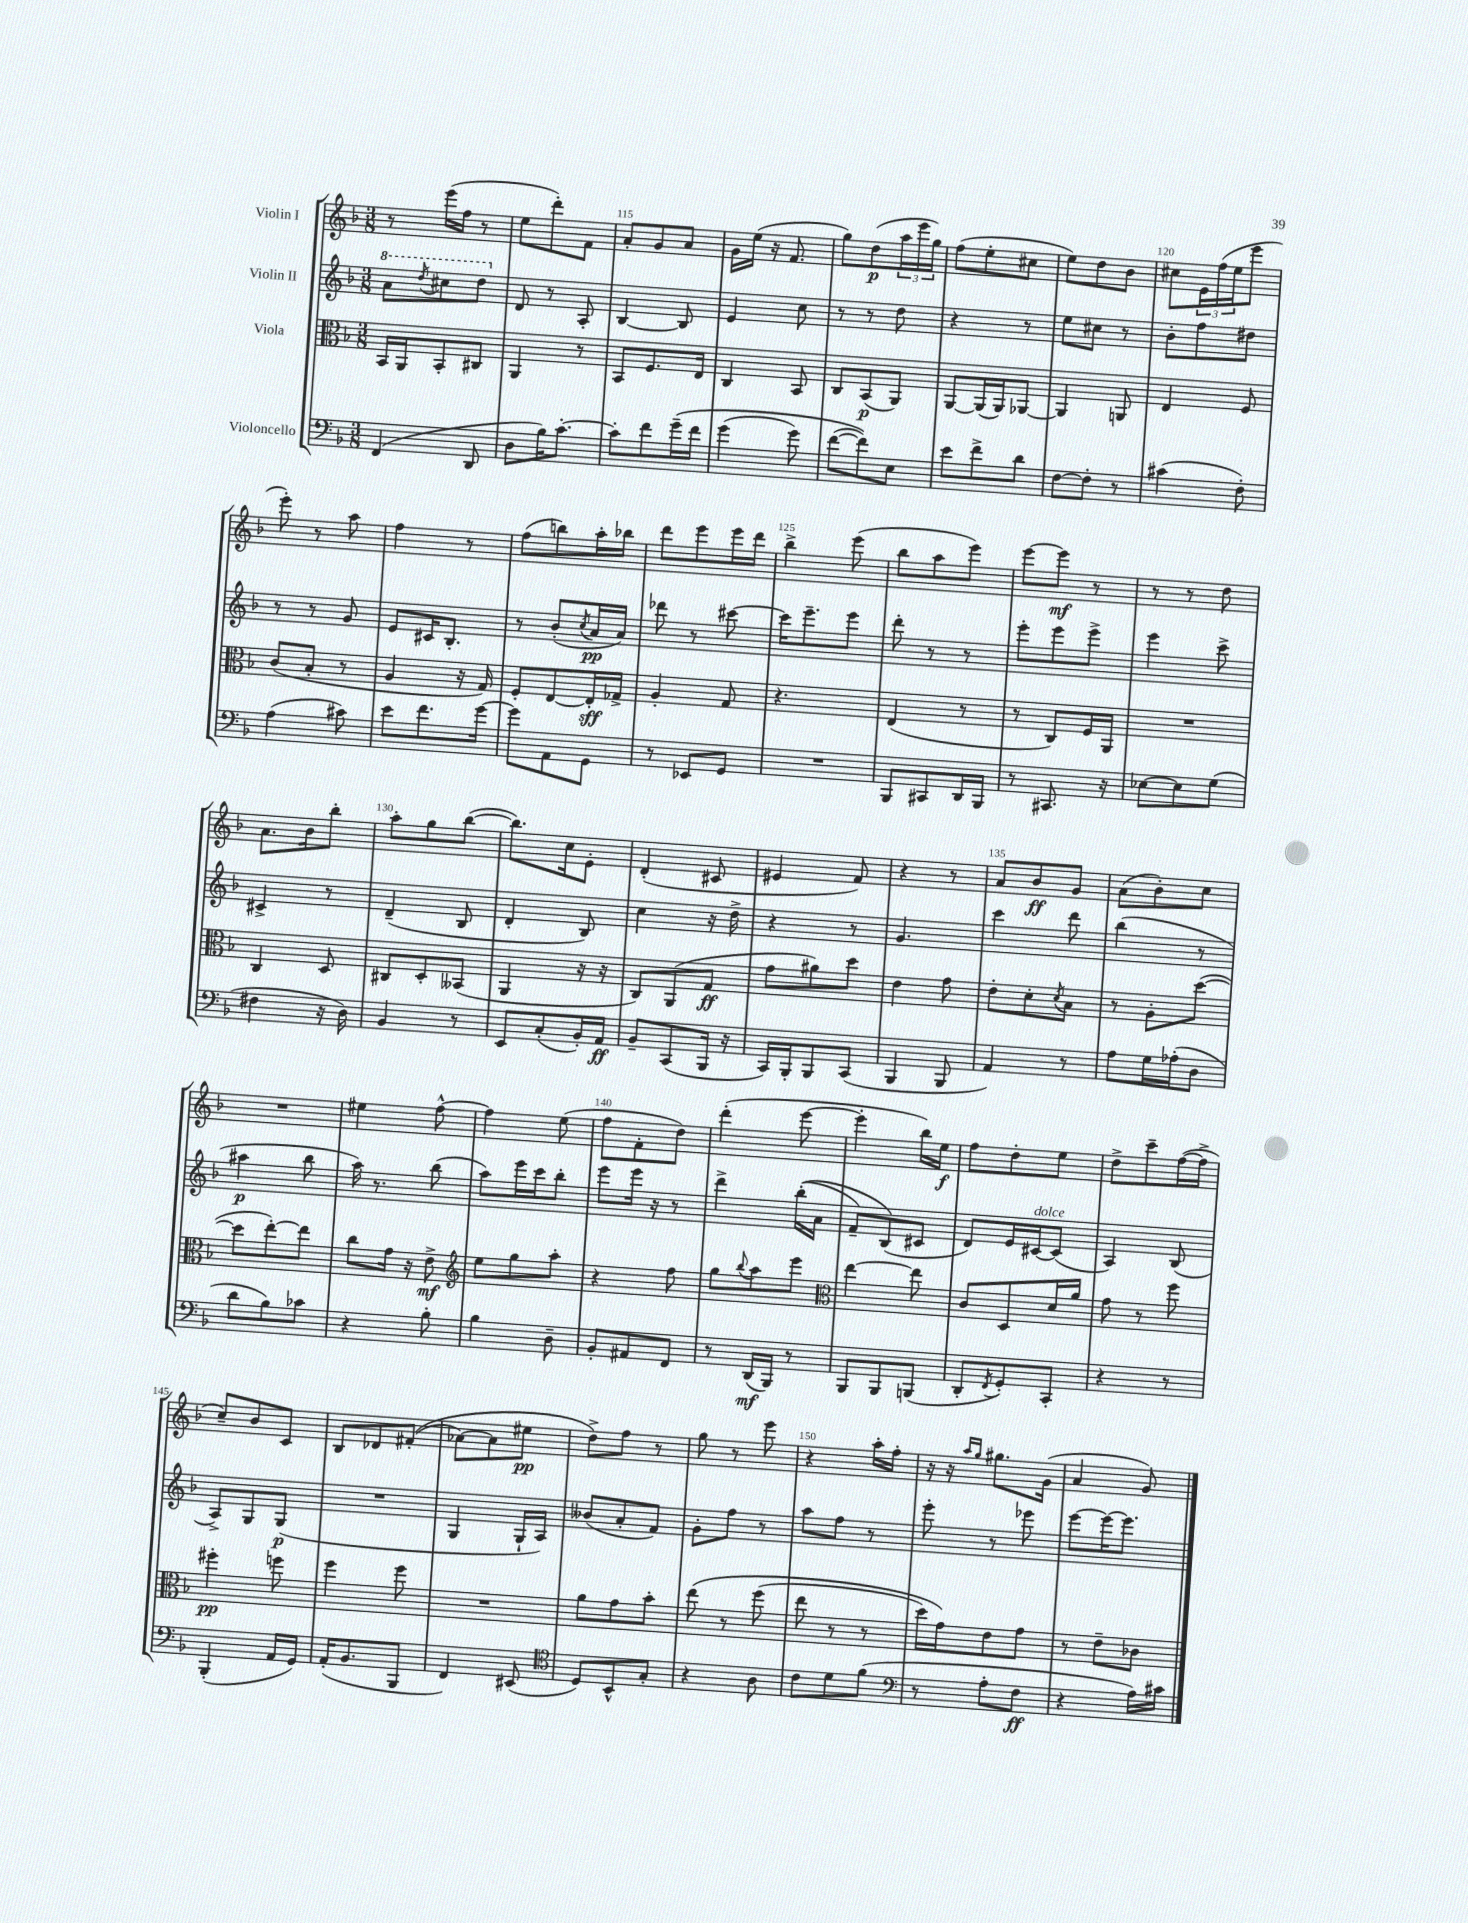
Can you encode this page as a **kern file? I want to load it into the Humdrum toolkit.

**kern	**dynam	**kern	**dynam	**kern	**dynam	**kern	**dynam
*part4	*part4	*part3	*part3	*part2	*part2	*part1	*part1
*staff4	*staff4	*staff3	*staff3	*staff2	*staff2	*staff1	*staff1
*I"Violoncello	*	*I"Viola	*	*I"Violin II	*	*I"Violin I	*
*clefF4	*	*clefC3	*	*clefG2	*	*clefG2	*
*k[b-]	*	*k[b-]	*	*k[b-]	*	*k[b-]	*
*M3/8	*	*M3/8	*	*M3/8	*	*M3/8	*
*	*	*	*	*8va	*	*	*
=113	=113	=113	=113	=113	=113	=113	=113
(4FF/	.	16BB-/LL	.	8aa\L	.	8r	.
.	.	16AA/J	.	.	.	.	.
.	.	.	.	8qddd/	.	.	.
.	.	8BB-'/	.	8ccc#X\	.	(16eee\LL	.
.	.	.	.	.	.	16ff\JJ	.
8DD/	.	8C#X/J	.	8ddd\J	.	8r	.
=114	=114	=114	=114	=114	=114	=114	=114
*	*	*	*	*X8va	*	*	*
8D\L	.	4AA/	.	8d/	.	8ee\L	.
16B-\K)	.	.	.	8r	.	8ddd'\)	.
[8.c'\J	.	.	.	.	.	.	.
.	.	8r	.	8A'/	.	8f\J	.
=115	=115	=115	=115	=115	=115	=115	=115
8c'\L]	.	8BB-/L	.	[4B-/	.	8a'/L	.
8f\	.	8.F/	.	.	.	8g/	.
(16g~\L	.	.	.	8B-/]	.	8a/J	.
16f\JJ	.	16E/Jk	.	.	.	.	.
=116	=116	=116	=116	=116	=116	=116	=116
(4g\	.	4C/	.	4e/	.	16g\LL	.
.	.	.	.	.	.	(16ee\JJ	.
.	.	.	.	.	.	16r	.
.	.	.	.	.	.	8.f/	.
8g\)	.	8BB-/	.	8cc\	.	.	.
=117	=117	=117	=117	=117	=117	=117	=117
([8f\L	.	8C/L	.	8r	.	8gg\L)	.
8f\]))	.	(8BB-/	p	8r	.	(8dd\	p
8E\J	.	8AA/J)	.	8dd\	.	24aa\L	.
.	.	.	.	.	.	24eee\	.
.	.	.	.	.	.	24gg\JJ)	.
=118	=118	=118	=118	=118	=118	=118	=118
8e\L	.	[8AA/L	.	4r	.	(8ff\L	.
8f^\	.	(16AA/L]	.	.	.	8ee'\	.
.	.	16AA/J)	.	.	.	.	.
8d\J	.	[8AA-X/J	.	8r	.	8cc#X\J	.
=119	=119	=119	=119	=119	=119	=119	=119
[8F\L	.	4AA-/]	.	8ee\L	.	8ee\L)	.
8F'\J]	.	.	.	8cc#X\J	.	8dd\	.
8r	.	8AAn/	.	8r	.	8b-\J	.
=120	=120	=120	=120	=120	=120	=120	=120
(4c#X\	.	4E/	.	8b-'\L	.	8cc#X\L	.
.	.	.	.	8ff\	.	24e\L	.
.	.	.	.	.	.	(24ff\	.
.	.	.	.	.	.	24ee\J	.
8F'\)	.	8F/	.	8dd#X\J	.	8eee\J	.
!!LO:LB:g=z
=121	=121	=121	=121	=121	=121	=121	=121
(4A\	.	(8c/L	.	8r	.	8eee'\)	.
.	.	8B-'/J	.	8r	.	8r	.
8c#X\)	.	8r	.	8g/	.	8aa\	.
=122	=122	=122	=122	=122	=122	=122	=122
8e\L	.	4A/	.	8e/L	.	4ff\	.
8.f\	.	.	.	16c#X/K	.	.	.
.	.	.	.	8.B-'/J	.	.	.
.	.	16r	.	.	.	8r	.
[16g\Jk	.	16G/)	.	.	.	.	.
=123	=123	=123	=123	=123	=123	=123	=123
8g\L]	.	8F'/L	.	8r	.	(8ff\L	.
8AA\	.	[8E/	.	(8b-'/L	.	8bbn\)	.
.	.	.	.	8qcc/	.	.	.
8GG\J	.	16E'/L]	sff	16a/L	pp	16aa'\L	.
.	.	16G-X^/JJ	.	16a/JJ)	.	16bb-X\JJ	.
=124	=124	=124	=124	=124	=124	=124	=124
8r	.	4A'/	.	8ddd-X\	.	8ddd\L	.
8EE-X/L	.	.	.	8r	.	8eee\	.
8GG/J	.	8G/	.	[8ccc#X\	.	16eee\L	.
.	.	.	.	.	.	16ddd\JJ	.
=125	=125	=125	=125	=125	=125	=125	=125
4.r	.	4.r	.	16ccc#\KL]	.	4bb-^\	.
.	.	.	.	8.eee~\	.	.	.
.	.	.	.	8eee\J	.	(8eee\	.
=126	=126	=126	=126	=126	=126	=126	=126
8BBB-/L	.	(4E/	.	8ddd'\	.	8bb-\L	.
8CC#X/	.	.	.	8r	.	8aa\	.
16DD/L	.	8r	.	8r	.	8eee\J)	.
16BBB-/JJ	.	.	.	.	.	.	.
=127	=127	=127	=127	=127	=127	=127	=127
8r	.	8r	.	8eee'\L	.	[8eee\L	.
8.CC#X/	.	8C/L)	.	8eee\	.	8eee\J]	mf
.	.	16F/L	.	8eee^\J	.	8r	.
16r	.	16AA/JJ	.	.	.	.	.
=128	=128	=128	=128	=128	=128	=128	=128
[8E-X\L	.	4.r	.	4eee\	.	8r	.
8E-\]	.	.	.	.	.	8r	.
(8G\J	.	.	.	8ccc^\	.	8dd\	.
!!LO:LB:g=z
=129	=129	=129	=129	=129	=129	=129	=129
4F#X\	.	4C/	.	4c#X^/	.	8.a\L	.
.	.	.	.	.	.	16b-\k	.
16r	.	8D/	.	8r	.	8bb-'\J	.
16D\)	.	.	.	.	.	.	.
=130	=130	=130	=130	=130	=130	=130	=130
4BB-/	.	8C#X/L	.	(4d~/	.	8aa'\L	.
.	.	8D'/	.	.	.	8gg\	.
8r	.	(8BB--X/J	.	8B-/	.	([8bb-\J	.
=131	=131	=131	=131	=131	=131	=131	=131
8EE/L	.	4AA/	.	4d'/	.	8.bb-\L])	.
(8C'/	.	.	.	.	.	.	.
.	.	.	.	.	.	16cc\k	.
16BB-'/L)	.	16r	.	8B-/)	.	8e'\J	.
16AA/JJ	ff	16r	.	.	.	.	.
=132	=132	=132	=132	=132	=132	=132	=132
8BB-~/L	.	8C/L)	.	4cc\	.	(4d'/	.
(8CC/	.	(8AA/	.	.	.	.	.
16BBB-/Jk	.	8G/J	ff	16r	.	8c#X/	.
16r	.	.	.	16dd^\	.	.	.
=133	=133	=133	=133	=133	=133	=133	=133
16CC/LL)	.	8g\L	.	4r	.	4e#X/	.
16BBB-'/J	.	.	.	.	.	.	.
8BBB-/	.	8a#X\)	.	.	.	.	.
(8CC/J	.	8dd\J	.	8r	.	8f/)	.
=134	=134	=134	=134	=134	=134	=134	=134
4BBB-/	.	4e\	.	4.g/	.	4r	.
8BBB-/	.	8g\	.	.	.	8r	.
=135	=135	=135	=135	=135	=135	=135	=135
4AA/)	.	8e'\L	.	4ccc\	.	8a/L	.
.	.	8d'\	.	.	.	8b-/	ff
.	.	8qd/	.	.	.	.	.
8r	.	8B-\J	.	8ddd\	.	8g/J	.
=136	=136	=136	=136	=136	=136	=136	=136
8A\L	.	8r	.	(4bb-\	.	(8a\L	.
16G\L	.	8A'\L	.	.	.	8b-'\)	.
(16A-X'\J	.	.	.	.	.	.	.
8D\J	.	([8dd\J	.	8r	.	8cc\J	.
!!LO:LB:g=z
=137	=137	=137	=137	=137	=137	=137	=137
8d\L	.	8dd\L]	.	4aa#X\	p	4.r	.
8B-\)	.	[8ee'\)	.	.	.	.	.
8c-X\J	.	8ee\J]	.	8bb-\	.	.	.
=138	=138	=138	=138	=138	=138	=138	=138
4r	.	8cc\L	.	16aa\)	.	4ee#X\	.
.	.	.	.	8.r	.	.	.
.	.	16g\Jk	.	.	.	.	.
.	.	16r	.	.	.	.	.
8B-'\	.	8e^\	mf	(8bb-\	.	[8ff^^\	.
=139	=139	=139	=139	=139	=139	=139	=139
*	*	*clefG2	*	*	*	*	*
4B-\	.	8ee\L	.	8aa\L)	.	4ff\]	.
.	.	8gg\	.	16eee\L	.	.	.
.	.	.	.	16ccc\J	.	.	.
8D~\	.	8aa'\J	.	8bb-'\J	.	(8ee\	.
=140	=140	=140	=140	=140	=140	=140	=140
8BB-'/L	.	4r	.	8eee\L	.	8ff\L	.
8AA#X/	.	.	.	16eee\Jk	.	8f'\	.
.	.	.	.	16r	.	.	.
8FF/J	.	8ff\	.	8r	.	8dd\J)	.
=141	=141	=141	=141	=141	=141	=141	=141
8r	.	8gg\L	.	4ddd^\	.	(4ddd'\	.
.	.	8qqbb-/	.	.	.	.	.
(16DD/LL	mf	8aa\	.	.	.	.	.
16BBB-/JJ)	.	.	.	.	.	.	.
8r	.	8eee\J	.	((16bb-'\LL	.	[8eee\	.
.	.	.	.	16a\JJ	.	.	.
=142	=142	=142	=142	=142	=142	=142	=142
*	*	*clefC3	*	*	*	*	*
8BBB-/L	.	[4ee\	.	8f~/L)	.	4eee'\]	.
8BBB-/	.	.	.	(8B-/)	.	.	.
(8BBBn/J	.	8ee\]	.	8c#X/J	.	16bb-\LL)	.
.	.	.	.	.	.	16ee\JJ	f
=143	=143	=143	=143	=143	=143	=143	=143
8DD'/L	.	8c/L	.	8d/L)	.	8ff\L	.
8qFF/	.	.	.	.	.	.	.
8GG'/)	.	8D/	.	16e/L	.	8dd'\	.
!	!	!	!	!LO:TX:a:i:t=dolce	!	!	!
.	.	.	.	[16c#X/J	.	.	.
8CC'/J	.	16d/L	.	(8c#/J]	.	8ee\J	.
.	.	16a/JJ	.	.	.	.	.
=144	=144	=144	=144	=144	=144	=144	=144
4r	.	8g\	.	4A/)	.	8dd^\L	.
.	.	8r	.	.	.	8ccc~\	.
8r	.	8ff\	.	(8B-/	.	([16ff\L	.
.	.	.	.	.	.	16ff^\JJ]	.
!!LO:LB:g=z
=145	=145	=145	=145	=145	=145	=145	=145
(4BBB-'/	.	4ff#X'\	pp	8A^/L)	.	8cc~/L)	.
.	.	.	.	8G/	.	8b-/	.
16AA/LL	.	8ffn\	.	(8G/J	p	8c/J	.
16GG/JJ)	.	.	.	.	.	.	.
=146	=146	=146	=146	=146	=146	=146	=146
(16AA'/KL	.	4ff\	.	4.r	.	8B-/L	.
8.BB-/	.	.	.	.	.	.	.
.	.	.	.	.	.	8d-X/	.
8BBB-/J	.	8ff\	.	.	.	((8f#X'/J	.
=147	=147	=147	=147	=147	=147	=147	=147
4FF/)	.	4.r	.	4G/	.	[8a-X\L)	.
.	.	.	.	.	.	8a-\]	.
(8EE#X/	.	.	.	16G`/LL	.	8ee#X\J	pp
.	.	.	.	16A/JJ)	.	.	.
=148	=148	=148	=148	=148	=148	=148	=148
*clefC4	*	*	*	*	*	*	*
8D/L)	.	8a\L	.	(8b--X/L	.	8dd^\L)	.
8BB-^^/	.	8g\	.	8a'/	.	8ff\J	.
8G'/J	.	8b-'\J	.	8f/J)	.	8r	.
=149	=149	=149	=149	=149	=149	=149	=149
4r	.	(8ee\	.	8g'\L	.	8gg\	.
.	.	8r	.	8ff\J	.	8r	.
8A\	.	(8ff\	.	8r	.	8eee\	.
=150	=150	=150	=150	=150	=150	=150	=150
8c\L	.	8ee\	.	8aa\L	.	4r	.
8d\	.	8r	.	8ff\J	.	.	.
(8f\J	.	8r	.	8r	.	16aa'\LL	.
.	.	.	.	.	.	16ff'\JJ	.
=151	=151	=151	=151	=151	=151	=151	=151
*clefF4	*	*	*	*	*	*	*
8r	.	16dd\LL)	.	8eee'\	.	16r	.
.	.	16g\J)	.	.	.	16r	.
.	.	.	.	.	.	16qqaa/LL	.
.	.	.	.	.	.	16qqgg/JJ	.
8A'\L	.	8e\	.	8r	.	8.gg#X\L	.
8F\J	ff	8g\J	.	8eee-X\	.	.	.
.	.	.	.	.	.	(16g\Jk	.
=152	=152	=152	=152	=152	=152	=152	=152
4r	.	8r	.	[8eee\L	.	4a/	.
.	.	8e~\L	.	16eee\K_	.	.	.
.	.	.	.	8.eee\J]	.	.	.
16A\LL)	.	8c-X\J	.	.	.	8g/)	.
16c#X\JJ	.	.	.	.	.	.	.
==	==	==	==	==	==	==	==
*-	*-	*-	*-	*-	*-	*-	*-
